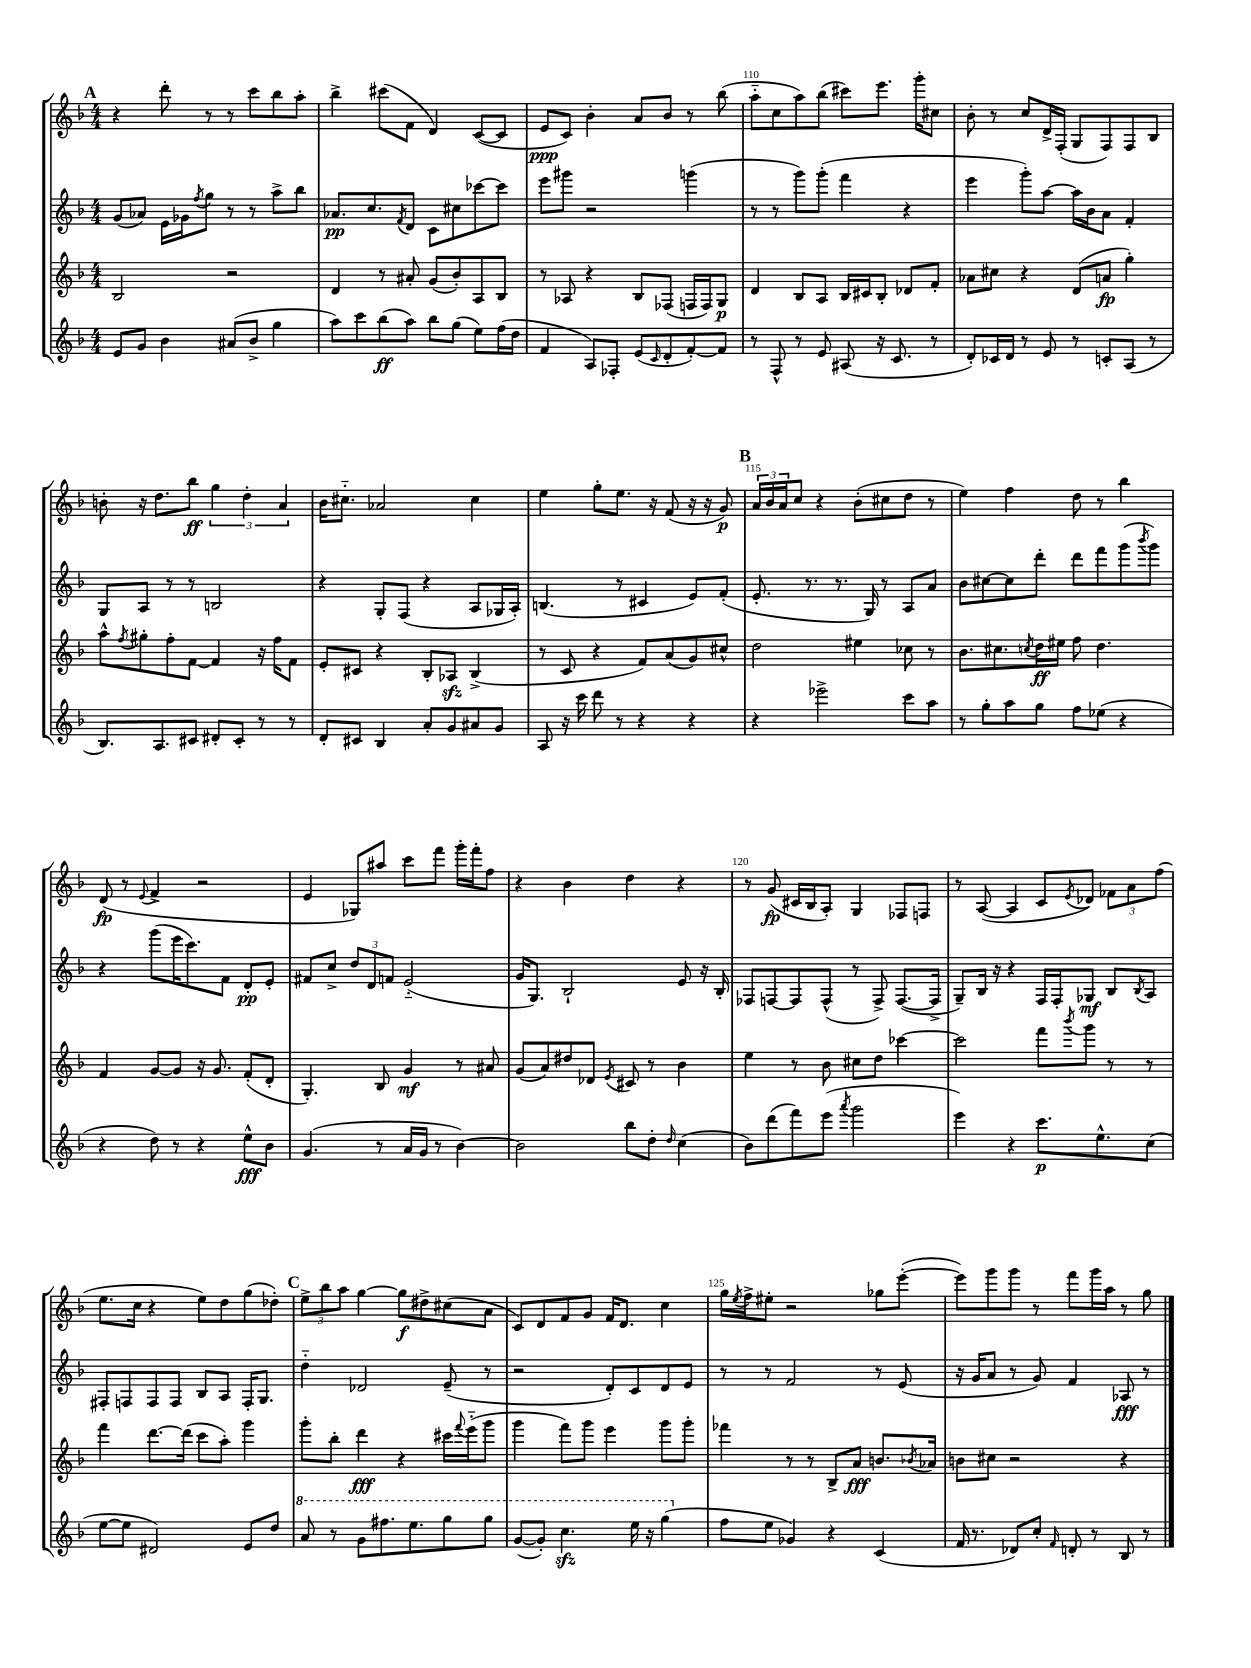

**kern	**kern	**kern	**kern
*staff4	*staff3	*staff2	*staff1
*clefG2	*clefG2	*clefG2	*clefG2
*k[b-]	*k[b-]	*k[b-]	*k[b-]
*M4/4	*M4/4	*M4/4	*M4/4
8e	2B-	(8g	4r
8g	.	8a-)	.
4b-	.	16e	8ddd'
.	.	16g-	.
.	.	8qff	.
.	.	8gg	8r
(8a#	2r	8r	8r
8b-^	.	8r	8ccc
4gg	.	8aa^	8bb-
.	.	8bb-	8aa'
=	=	=	=
8aa)	4d	8.a-	4bb-^
8ccc	.	.	.
.	.	8.cc	.
(8bb-	8r	.	(8ccc#
.	.	8qf	.
8aa)	8a#'	8d	8f
8bb-	(8g	8c	4d)
(8gg	8b-')	8cc#	.
8ee)	8A	[8ccc-	([8c
(16ff	8B-	8ccc-]	8c]
16dd	.	.	.
=	=	=	=
4f	8r	8eee	8e
.	8A-	8ggg#	8c)
8A)	4r	2r	4b-'
8F-'	.	.	.
(8e	8B-	.	8a
16qqc	.	.	.
8d'	(8F-	.	8b-
[8f')	16F	(4ggg	8r
.	16F)	.	.
8f]	8G	.	(8bb-
=	=	=	=
8r	4d	8r	8aa'~
8F^^	.	8r	8cc
8r	8B-	8ggg)	8aa)
8e	8A	(8ggg'	(8bb-
(8A#	16B-	4fff	8ccc#)
.	16c#	.	.
16r	8B-'	.	8.eee
8.c	.	.	.
.	8d-	4r	.
.	.	.	16ggg'
8r	8f'	.	8cc#
=	=	=	=
8d')	8a-	4eee	8b-'
16c-	8cc#	.	8r
16d	.	.	.
8r	4r	8ggg')	8cc
8e	.	[8aa	16d^
.	.	.	(16F'
8r	(8d	16aa]	8G
.	.	16b-	.
8c'	8a	8a	8F)
(8A	4gg')	4f'	8F
8r	.	.	8B-
=	=	=	=
8.B-)	8aa^^	8G	8b'
.	8qff	.	.
.	8gg#'	8A	16r
8.A	.	.	8.dd
.	8ff'	8r	.
8c#	[8f	8r	8bb-
8d#'	4f]	2B	6gg
8c#'	.	.	.
.	.	.	6dd'
8r	16r	.	.
.	16ff	.	.
.	.	.	6a
8r	8f	.	.
=	=	=	=
8d'	8e'	4r	16b-
.	.	.	8.cc#'~
8c#	8c#	.	.
4B-	4r	8G'	2a-
.	.	(8F	.
8a'	8B-'	4r	.
8g	8A-	.	.
8a#	(4B-^	8A	4cc#
8g	.	16G-	.
.	.	16A')	.
=	=	=	=
8A	8r	(4.B	4ee
16r	8c	.	.
16ccc	.	.	.
8ddd	4r	.	8gg'
8r	.	8r	8.ee
4r	8f)	4c#	.
.	.	.	16r
.	(8a	.	(8f
4r	8g)	8e)	16r
.	.	.	16r
.	8cc#^^	(8f'	8g)
=	=	=	=
4r	2dd	8.e'	24a
.	.	.	24b-
.	.	.	24a
.	.	.	8cc
.	.	8.r	.
2eee-^	.	.	4r
.	.	8.r	.
.	4ee#	.	(8b-'
.	.	16G)	.
.	.	8r	8cc#
8ccc	8cc-	8A	8dd
8aa	8r	8a	8r
=	=	=	=
8r	8.b-	8b-	4ee)
8gg'	.	[8cc#	.
.	8.cc#	.	.
8aa	.	8cc#]	4ff
.	8qcc	.	.
8gg	16dd	8ddd'	.
.	16ee#	.	.
8ff	8ff	8ddd	8dd
(8ee-	4.dd	8fff	8r
4r	.	(8ggg	4bb-
.	.	8qbbb-	.
.	.	8ggg)	.
=	=	=	=
4r	4f	4r	(8d
.	.	.	8r
.	.	.	8qqe
8dd)	[8g	(8ggg	4f^
8r	8g]	16eee	.
.	.	8.ccc)	.
4r	16r	.	2r
.	8.g	.	.
.	.	8f	.
8ee^^	(8f'	8d'	.
8b-	8d'	8e'	.
=	=	=	=
(4.g	4.G')	8f#	4e
.	.	8cc^	.
.	.	12dd	8G-)
.	.	12d	.
8r	8B-	.	8aa#
.	.	12f	.
16a	4g	(2e'~	8ccc
16g	.	.	.
8r	.	.	8fff
[4b-)	8r	.	16ggg'
.	.	.	16fff'
.	8a#	.	8ff
=	=	=	=
2b-]	(8g	16g	4r
.	.	8.G)	.
.	8a)	.	.
.	8dd#	2B-`	4b-
.	8d-	.	.
.	8qe	.	.
8bb-	8c#	.	4dd
8dd'	8r	.	.
16qqdd	.	.	.
(4cc	4b-	8e	4r
.	.	16r	.
.	.	16B-'	.
=	=	=	=
8b-)	4ee	8F-	8r
(8ddd	.	[8F	(8g
8fff)	8r	8F]	16c#
.	.	.	16B-
(8eee	8b-	(8F^^	8A')
8qaaa	.	.	.
2ggg	8cc#	8r	4G
.	8dd	8F^)	.
.	[4ccc-	([8.F	8F-
.	.	.	8F
.	.	16F^]	.
=	=	=	=
4eee)	2ccc-]	8G~)	8r
.	.	16B-	([8A
.	.	16r	.
4r	.	4r	4A]
8.ccc	8fff	16F	8c
.	.	16F'	.
.	8qbbb-	.	8qe
.	8ggg	8G-	8d-)
8.ee^^	.	.	.
.	8r	8B-	12f-
.	.	.	12a
.	.	8qB-	.
(8cc	8r	8A	.
.	.	.	(12ff
=	=	=	=
[8ee	4fff	8F#'	8.ee
8ee]	.	8F	.
.	.	.	16cc
2d#)	[8.ddd	8F	4r
.	.	8F	.
.	(16ddd]	.	.
.	8ccc	8B-	8ee)
.	8aa')	8A	8dd
8e	4ggg	16F'	(8gg
.	.	8.G	.
8dd	.	.	8dd-')
=	=	=	=
8aa	8ggg'	4dd'~	12ee^
.	.	.	12bb-
8r	8bb-'	.	.
.	.	.	12aa
8gg	4ddd	2d-	[4gg
8.fff#	.	.	.
.	4r	.	8gg]
8.eee	.	.	.
.	.	.	8dd#^
8ggg	16ccc#	(8e~	(8cc#
.	8qqfff	.	.
.	(16eee'~	.	.
8ggg	8ggg	8r	8a
=	=	=	=
([8gg	4ggg	2r	8c)
8gg'])	.	.	8d
4.ccc	8fff)	.	8f
.	8ggg	.	8g
.	4eee	8d')	16f
.	.	.	8.d
16eee	.	8c	.
16r	.	.	.
(4ggg	8ggg	8d	4cc
.	8ggg'	8e	.
=	=	=	=
8ff	4fff-	8r	16gg
.	.	.	8qee
.	.	.	16ff^
8ee	.	8r	8ee#'
4g-)	8r	2f	2r
.	8r	.	.
4r	8B-^	.	.
.	8a	.	.
(4c	8.b	8r	8gg-
.	.	(8e	([8eee'
.	8qb-	.	.
.	16a-	.	.
=	=	=	=
16f	8b	16r	8eee])
8.r	.	16g	.
.	8cc#	8a	8ggg
8d-)	2r	8r	8ggg
8cc'	.	8g)	8r
16qqf	.	.	.
8d'	.	4f	8fff
8r	.	.	16ggg
.	.	.	16aa
8B-	4r	8A-	8r
8r	.	8r	8gg
==	==	==	==
*-	*-	*-	*-
